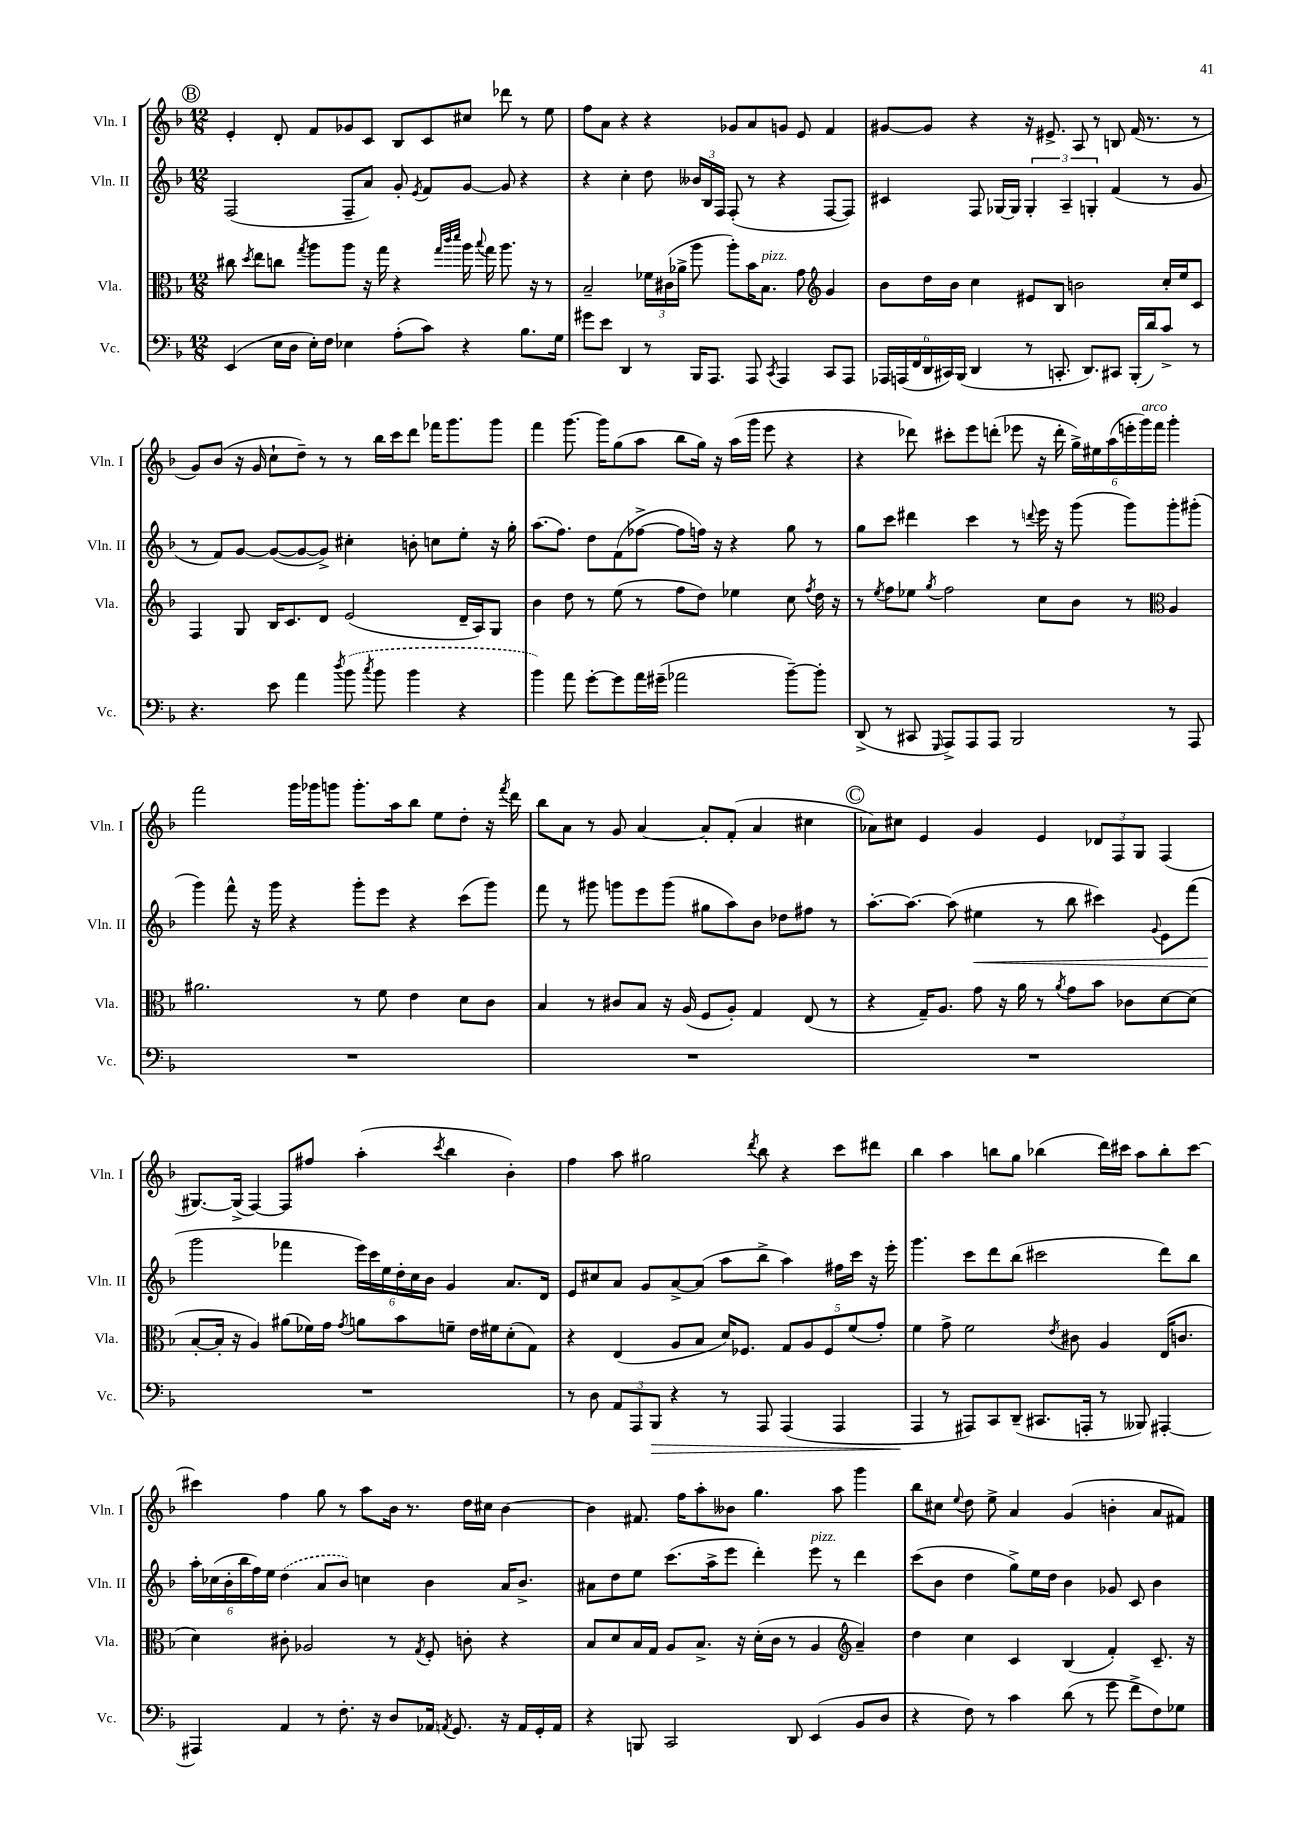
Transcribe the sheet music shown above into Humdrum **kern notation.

**kern	**kern	**kern	**kern
*staff4	*staff3	*staff2	*staff1
*clefF4	*clefC3	*clefG2	*clefG2
*k[b-]	*k[b-]	*k[b-]	*k[b-]
*M12/8	*M12/8	*M12/8	*M12/8
(4EE	8cc#	(2F	4e'
.	8qdd	.	.
.	8ee	.	.
16E	8cc	.	8d'
16D	.	.	.
.	8qgg	.	.
16E')	8aa	.	8f
16F	.	.	.
4E-	8aa	8F~	8g-
.	16r	8a)	8c
.	16gg	.	.
(8A'	4r	8g'	8B-
.	.	8qe	.
8c)	.	8f	8c
.	32qqgg	.	.
.	32qqccc	.	.
.	32qqddd	.	.
4r	16aa	[8g	8cc#
.	8qqbb-	.	.
.	16gg	.	.
.	8.aa	8g]	8ddd-
8.B-	.	4r	8r
.	16r	.	.
.	8r	.	8ee
16G	.	.	.
=	=	=	=
8g#	2B-~	4r	8ff
8e	.	.	8a
4DD	.	4cc'	4r
8r	24f-	8dd	4r
.	(24c#	.	.
.	24a-^	.	.
16BBB-	8aa	24b--	.
.	.	24B-	.
8.AAA	.	.	.
.	.	24F	.
.	8aa')	(8F'	8g-
8AAA	16b-	8r	8a
.	8.B-	.	.
8qCC	.	.	.
4AAA	.	4r	8g
.	8g	.	8e
*	*clefG2	*	*
8CC	4g	[8F	4f
8AAA	.	8F])	.
=	=	=	=
24AAA-	8b-	4c#	[8g#
(24AAA	.	.	.
24FF	.	.	.
24DD	16dd	.	8g#]
24CC#)	.	.	.
.	16b-	.	.
(24BBB-	.	.	.
4DD	4cc	8F	4r
.	.	[16G-	.
.	.	16G-]	.
8r	8e#	6G-'	16r
.	.	.	8.e#^
8.CC'	8B-	.	.
.	.	6A~	.
.	2b	.	8A
8.DD)	.	.	.
.	.	6G'	.
.	.	.	8r
8CC#	.	(4f	8B
(16BBB-'	.	.	(16f
16d)	.	.	8.r
8c^	16cc'	8r	.
.	16ee	.	.
8r	8c	8g	8r
=	=	=	=
4.r	4F	8r	8g)
.	.	8f)	(8b-
.	8G	[8g	16r
.	.	.	16g
8e	16B-	(8g_	8cc`
.	8.c	.	.
4a	.	8g_	8dd~)
.	8d	8g^])	8r
8qdd	.	.	.
(8b-	(2e	4cc#'	8r
8qcc	.	.	.
8b-	.	.	16bb-
.	.	.	16ccc
4b-	.	8b'	8ddd
.	.	8cc	16fff-
.	.	.	8.ggg
4r	16d~	8ee'	.
.	16A)	.	.
.	8G	16r	8ggg
.	.	16gg'	.
=	=	=	=
4b-)	4b-	(8.aa	4fff
.	.	8.ff)	.
8a	8dd	.	[8.ggg
[8g'	8r	8dd	.
.	.	.	16ggg]
8g]	(8ee	(8f	(8gg
16a	8r	[8ff-^	8aa
(16g#~	.	.	.
2a-	8ff	8ff-]	8bb-
.	8dd)	16ff)	16gg)
.	.	16r	16r
.	4ee-	4r	(16aa
.	.	.	16ggg
.	.	.	8eee
[8b-~)	8cc	8gg	4r
.	8qff	.	.
8b-']	16dd	8r	.
.	16r	.	.
=	=	=	=
(8DD^	8r	8gg	4r
.	8qee	.	.
8r	8ff	8ccc	.
8CC#	8ee-	4ddd#	8ddd-)
16qqGGG	8qgg	.	.
8AAA^)	2ff	.	8ccc#'
8AAA	.	4ccc	8eee
8AAA	.	.	(8ddd'
2BBB-	.	8r	8eee-
.	.	8qqddd	.
.	8cc	16eee	16r
.	.	16r	16ddd'
.	8b-	(8ggg	24gg^)
.	.	.	24ee#
.	.	.	(24aa
.	8r	8ggg)	24eee'
.	.	.	24ggg)
.	.	.	24fff
*	*clefC3	*	*
8r	4A	8ggg'	4ggg'
8AAA	.	(8ggg#'	.
=	=	=	=
1.r	2.a#	4ggg)	2fff
.	.	8fff^^	.
.	.	16r	.
.	.	16ggg	.
.	.	4r	16ggg
.	.	.	16ggg-
.	.	.	8ggg
.	8r	8ggg'	8.ggg'
.	8f	8eee	.
.	.	.	16aa
.	4e	4r	8bb-
.	.	.	8ee
.	8d	(8ccc	8dd'
.	8c	8ggg)	16r
.	.	.	8qfff
.	.	.	16ddd
=	=	=	=
1.r	4B-	8fff	8bb-
.	.	8r	8a
.	8r	8ggg#	8r
.	8c#	8ggg	8g
.	8B-	8eee	[4a
.	16r	(8ggg	.
.	(16A	.	.
.	8F	8gg#	8a']
.	8A')	8aa)	(8f'
.	4G	8b-	4a
.	.	8dd-	.
.	(8E	8ff#	4cc#
.	8r	8r	.
=	=	=	=
1.r	4r	[8.aa'	8a-)
.	.	.	8cc#
.	.	8.aa_	.
.	16G~)	.	4e
.	8.A	.	.
.	.	(8aa]	.
.	8g	4ee#	4g
.	16r	.	.
.	16a	.	.
.	8r	8r	4e
.	8qa	.	.
.	8g	8bb-	.
.	8b-	4ccc#)	12d-
.	.	.	12F
.	8c-	.	.
.	.	.	12G
.	.	8qqg	.
.	[8d	8e	(4F
.	(8d]	(8fff	.
=	=	=	=
1.r	[8B-'	2ggg	[8.G#)
.	16B-']	.	.
.	16r	.	(16G#^]
.	4A)	.	[4F)
.	(8a#	4fff-	8F]
.	16f-)	.	8ff#
.	16g	.	.
.	8qg	.	.
.	8a	24eee)	(4aa'
.	.	24ccc	.
.	.	24ee	.
.	8b-	24dd'	.
.	.	24cc	.
.	.	24b-	.
.	.	.	8qccc
.	8f~	4g	4bb-
.	16e	.	.
.	16f#	.	.
.	(8d'	8.a	4b-')
.	8G)	.	.
.	.	16d	.
=	=	=	=
8r	4r	8e	4ff
8D	.	8cc#	.
12AA	(4E	8a	8aa
12AAA	.	.	.
.	.	8g	2gg#
12BBB-	.	.	.
4r	8A	[8a^	.
.	8B-	(8a]	.
8r	16d)	8aa	.
.	8.F-	.	.
.	.	.	8qddd
8AAA	.	8bb-^	8bb-
(4AAA	10G	4aa)	4r
.	10A	.	.
.	10F-	.	.
4AAA	.	16ff#	8ccc
.	(10f	.	.
.	.	16ccc	.
.	.	16r	8ddd#
.	10g')	.	.
.	.	16eee'	.
=	=	=	=
4AAA	4f	4.ggg	4bb-
8r	8g^	.	4aa
8AAA#)	2f	8ccc	.
8CC	.	8ddd	8bb
(8DD~	.	(8bb-	8gg
8.CC#	.	2ccc#	(4bb-
.	8qe	.	.
.	8c#	.	.
16AAA'	.	.	.
8r	4A	.	16ddd)
.	.	.	16ccc#
8BBB--)	.	.	8aa
[4AAA#'	(16E	8ddd)	8bb-'
.	8.c	.	.
.	.	8bb-	[8ccc#
=	=	=	=
4AAA#]	4d)	24aa'	4ccc#]
.	.	(24cc-	.
.	.	24b-'	.
.	.	24bb-	.
.	.	24ff)	.
.	.	24ee	.
4AA	8c#'	(4dd	4ff
.	2A-	.	.
8r	.	8a	8gg
8.F'	.	8b-)	8r
.	.	4cc	8aa
16r	.	.	.
8D	8r	.	16b-
.	.	.	8.r
.	8qG	.	.
16AA-	8F'	4b-	.
8qAA	.	.	.
8.GG	.	.	.
.	8c'	.	16dd
.	.	.	16cc#
16r	4r	16a	[4b-
16AA	.	8.b-^	.
16GG'	.	.	.
16AA	.	.	.
=	=	=	=
4r	8B-	8a#	4b-]
.	8d	8dd	.
8BBB	16B-	8ee	8.f#
.	16G	.	.
2CC	8A	(8.ccc	.
.	.	.	16ff
.	8.B-^	.	8aa'
.	.	16aa^	.
.	.	8eee	8b--
.	16r	.	.
.	(16d'	4ddd')	4.gg
.	16c	.	.
8DD	8r	.	.
(4EE	4A	8eee	.
.	.	8r	8aa
*	*clefG2	*	*
8BB-	4a~)	4ddd	4ggg
8D	.	.	.
=	=	=	=
4r	4dd	(8ccc	8bb-
.	.	8b-	8cc#
.	.	.	8qqee
8F)	4cc	4dd	8dd
8r	.	.	8ee^
4c	4c	8gg^)	4a
.	.	16ee	.
.	.	16dd	.
(8d	(4B-	4b-	(4g
8r	.	.	.
8g	4f')	8g-	4b'
8f^	.	8c	.
8F)	8.c~	4b-	8a
8G-	.	.	8f#)
.	16r	.	.
==	==	==	==
*-	*-	*-	*-
